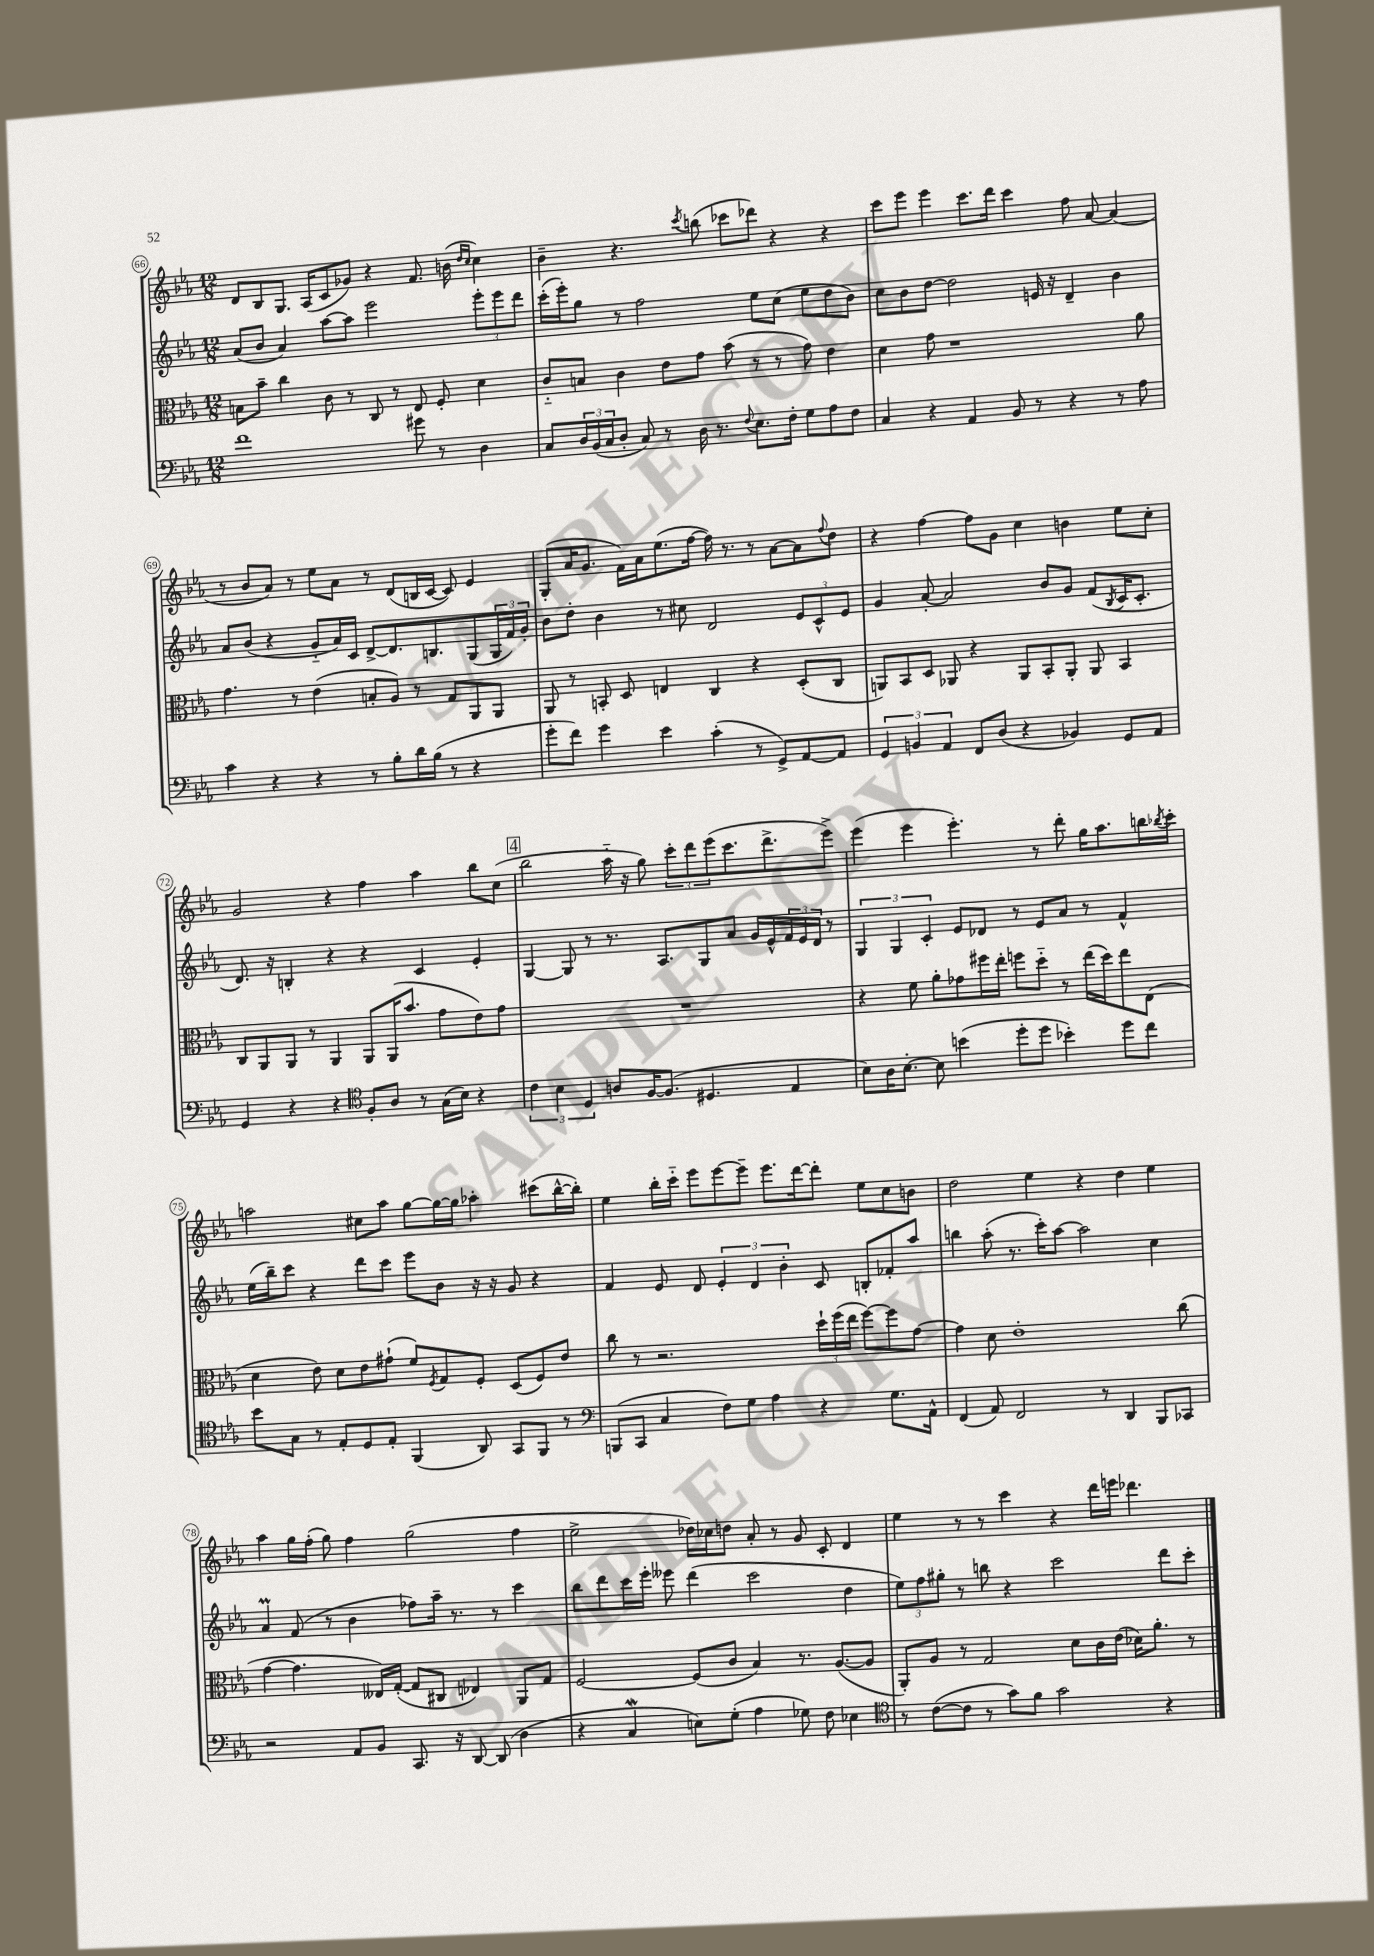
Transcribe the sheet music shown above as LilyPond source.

<<
\new StaffGroup <<
\new Staff = "s0" {
    \clef treble \key ees \major \numericTimeSignature \time 12/8
    d'8 bes8 g8. aes16( c'8 ges'8) r4 f'8. b'16( \grace { d''16 c''16 } c''4) |
    bes'4-- r4. \acciaccatura { c'''8 } b''8( ces'''8 des'''8) r4 r4 |
    c'''8 ees'''8 ees'''4 c'''8. d'''16 c'''4 f''8 aes'8~ aes'4( |
    r8 bes'8 aes'8) r8 ees''8 aes'8 r8 d'8( b16 c'16~ c'8) ees'4 |
    g8-.( aes'16 g'8. f'16) aes'16 ees''8.( f''16~ f''16) r8. r8 aes'8~ aes'8 \appoggiatura { f''8 } d''8 |
    r4 f''4~ f''8 g'8 c''4 b'4 ees''8 c''8-. |
    g'2 r4 f''4 aes''4 bes''8 c''8( |
    \mark \markup { \box "4" } bes''2 aes''16-_ r16 g''8) \tuplet 3/2 { c'''8-. d'''8 ees'''8( } c'''8. d'''8.-> ees'''8->) |
    ees'''4( ees'''4 ees'''4.-.) r8 d'''8-. g''16 aes''8. b''16 \acciaccatura { bes''8 } c'''16-. |
    a''2 cis''8 a''8 g''8~ g''16~ g''16 aes''4-. cis'''8( bes''16~-^ bes''16-.) |
    ees''4 bes''16-. c'''16-_ ees'''8 ees'''8~ ees'''8-- ees'''8. d'''16~ d'''8-. ees''8 c''8 b'8 |
    d''2 ees''4 r4 d''4 ees''4 |
    aes''4 g''16 f''16-.( g''8) f''4 g''2( f''4 |
    ees''2-> des''16) ces''16 d''8 aes'8-. r8 g'8 c'8-. d'4 |
    ees''4 r8 r8 c'''4 r4 d'''16 e'''16 des'''4. \bar "|." |
}
\new Staff = "s1" {
    \clef treble \key ees \major \numericTimeSignature \time 12/8
    aes'8( bes'8 aes'4) aes''8~ aes''8 ees'''2 \tuplet 3/2 { ees'''8-. ees'''8 d'''8 } |
    c'''16-.( ees'''16-.) g''8 r8 f''2 ees''8 c''8( ees''8 d''8 bes'8) |
    c''8 bes'8 d''8~ d''2 e'16 r16 d'4-- bes'4 |
    aes'8 bes'8( r4 g'8-_ aes'16) c'16 d'8~-> d'8. b8. g8( \tuplet 3/2 { g16 f'16) g'16-. } |
    bes'8 d''8-. bes'4 r8 cis''8 d'2 \tuplet 3/2 { ees'8 c'8-^ ees'8 } |
    g'4 aes'8~-. aes'2 bes'8 g'8 f'8( \acciaccatura { bes8 } c'16 c'8.-. |
    d'8.) r16 b4-. r4 r4 c'4 ees'4-. |
    \mark \markup { \box "4" } g4~ g8 r8 r8. aes8. g8 aes'8 g'16 ees'16-^ \tuplet 3/2 { f'16 ees'16 d'16 } r8 |
    \tuplet 3/2 { g4 g4 c'4-. } ees'8 des'8 r8 ees'8 aes'8 r8 f'4-^ |
    ees''16( bes''16--) c'''8 r4 d'''8 c'''8 ees'''8 bes'8 r16 r16 g'8 r4 |
    f'4 ees'8 d'8 \tuplet 3/2 { ees'4-. d'4 bes'4-. } c'8 b8-. fes'8-. aes''8 |
    b''4 aes''8-.( r8. c'''16-.) aes''8~ aes''2 c''4 |
    aes'4\prall f'8( r8 bes'4 fes''8) aes''16-- r8. r8 c'''4 |
    bes''8 d'''8 c'''16 ees'''16-. eeses'''8 d'''4( c'''2 d''4 |
    \tuplet 3/2 { ees''8) f''8 gis''8-. } r8 b''8 r4 c'''2 d'''8 c'''8-. \bar "|." |
}
\new Staff = "s2" {
    \clef alto \key ees \major \numericTimeSignature \time 12/8
    b8 bes'8-- c''4 c'8 r8 c8 r8 ees8 f8-. d'4 |
    c'8-_ b8 c'4 ees'8 g'8 bes'8( r8 r8 g'8) ees'4 |
    d'4 g'8 r1 aes'8 |
    g'4. r8 ees'4( b8-. aes8) r8 g8 aes,8 aes,8 |
    aes,8 r8 b,8-. d8 e4 c4 r4 d8-.( c8 |
    a,8) bes,8 d8 aes,8 r4 aes,8 bes,8-. aes,8-. aes,8 bes,4 |
    c8 aes,8 aes,8 r8 aes,4 aes,8 aes,16( bes'8. g'8 ees'8) g'8 |
    \mark \markup { \box "4" } R1. |
    r4 f'8 aes'8-. ges'8 fis''16 ees''16-. f''8 d''8-_ r8 ees''16( d''16) ees''8 ees8( |
    d'4 ees'8) d'8 ees'8 gis'8-!( f'8) \acciaccatura { f8 } g8 f8-. d8( f8) ees'8 |
    c''8 r8 r2. \tuplet 3/2 { d''16-! f''16( ees''16 } f''8~) f''8 g'8~ |
    g'4 d'8 ees'1-. c''8( |
    g'4~ g'4. eeses16) g16~-.( g8 cis8 ees4) aes,8 g8 |
    f2~ f8( c'8 bes4) r8. aes8.~( aes8 |
    aes,8-.) aes8 r8 g2 d'8 c'16 ees'16( des'16) aes'8.-. r8 \bar "|." |
}
\new Staff = "s3" {
    \clef bass \key ees \major \numericTimeSignature \time 12/8
    f'1 gis'8 r8 d4 |
    c8 \tuplet 3/2 { d16 bes,16( c16 } d8-. c8) r8 d16 r8. \appoggiatura { f8 } ees8. f16-. g8 aes8 f8 |
    c4 r4 aes,4 bes,8 r8 r4 r8 aes8 |
    c'4 r4 r4 r8 bes8-. d'16 bes16( r8 r4 |
    g'8-. f'8) g'4 ees'4 c'4-.( r8 g,8->) aes,8~ aes,8 |
    \tuplet 3/2 { g,4 b,4 aes,4 } f,8 d8( r4 bes,4) g,8 aes,8 |
    g,4 r4 r4 \clef tenor f8-. aes8 r8 g16( bes16) r4 |
    \mark \markup { \box "4" } \tuplet 3/2 { c'4 bes4 d4 } a8 f16~ f8.( dis4. ees4 |
    bes8) aes16 bes8.~-. bes8 b'4( d''8-. d''8 bes'4-.) d''8 c''8 |
    bes'8 g8 r8 ees8-. d8 ees8-. f,4( aes,8) g,8 f,8 r8 |
    \clef bass b,,8( c,8 c4 f8) g8 aes4 r4 g8. aes,16-^ |
    f,4( aes,8) f,2 r8 d,4 bes,,8 ces,8 |
    r2 aes,8 bes,8 c,8. r16 d,8~ d,8( d4 |
    r4 c4\mordent e8) g8-.( aes4 ges8) f8 ees4 |
    \clef tenor r8 c'8~( c'8 r8 g'8) f'8 g'2 r4 \bar "|." |
}
>>
>>
\layout { \context { \Score currentBarNumber = #66 \override BarNumber.stencil = #(make-stencil-circler 0.1 0.3 ly:text-interface::print) } }
